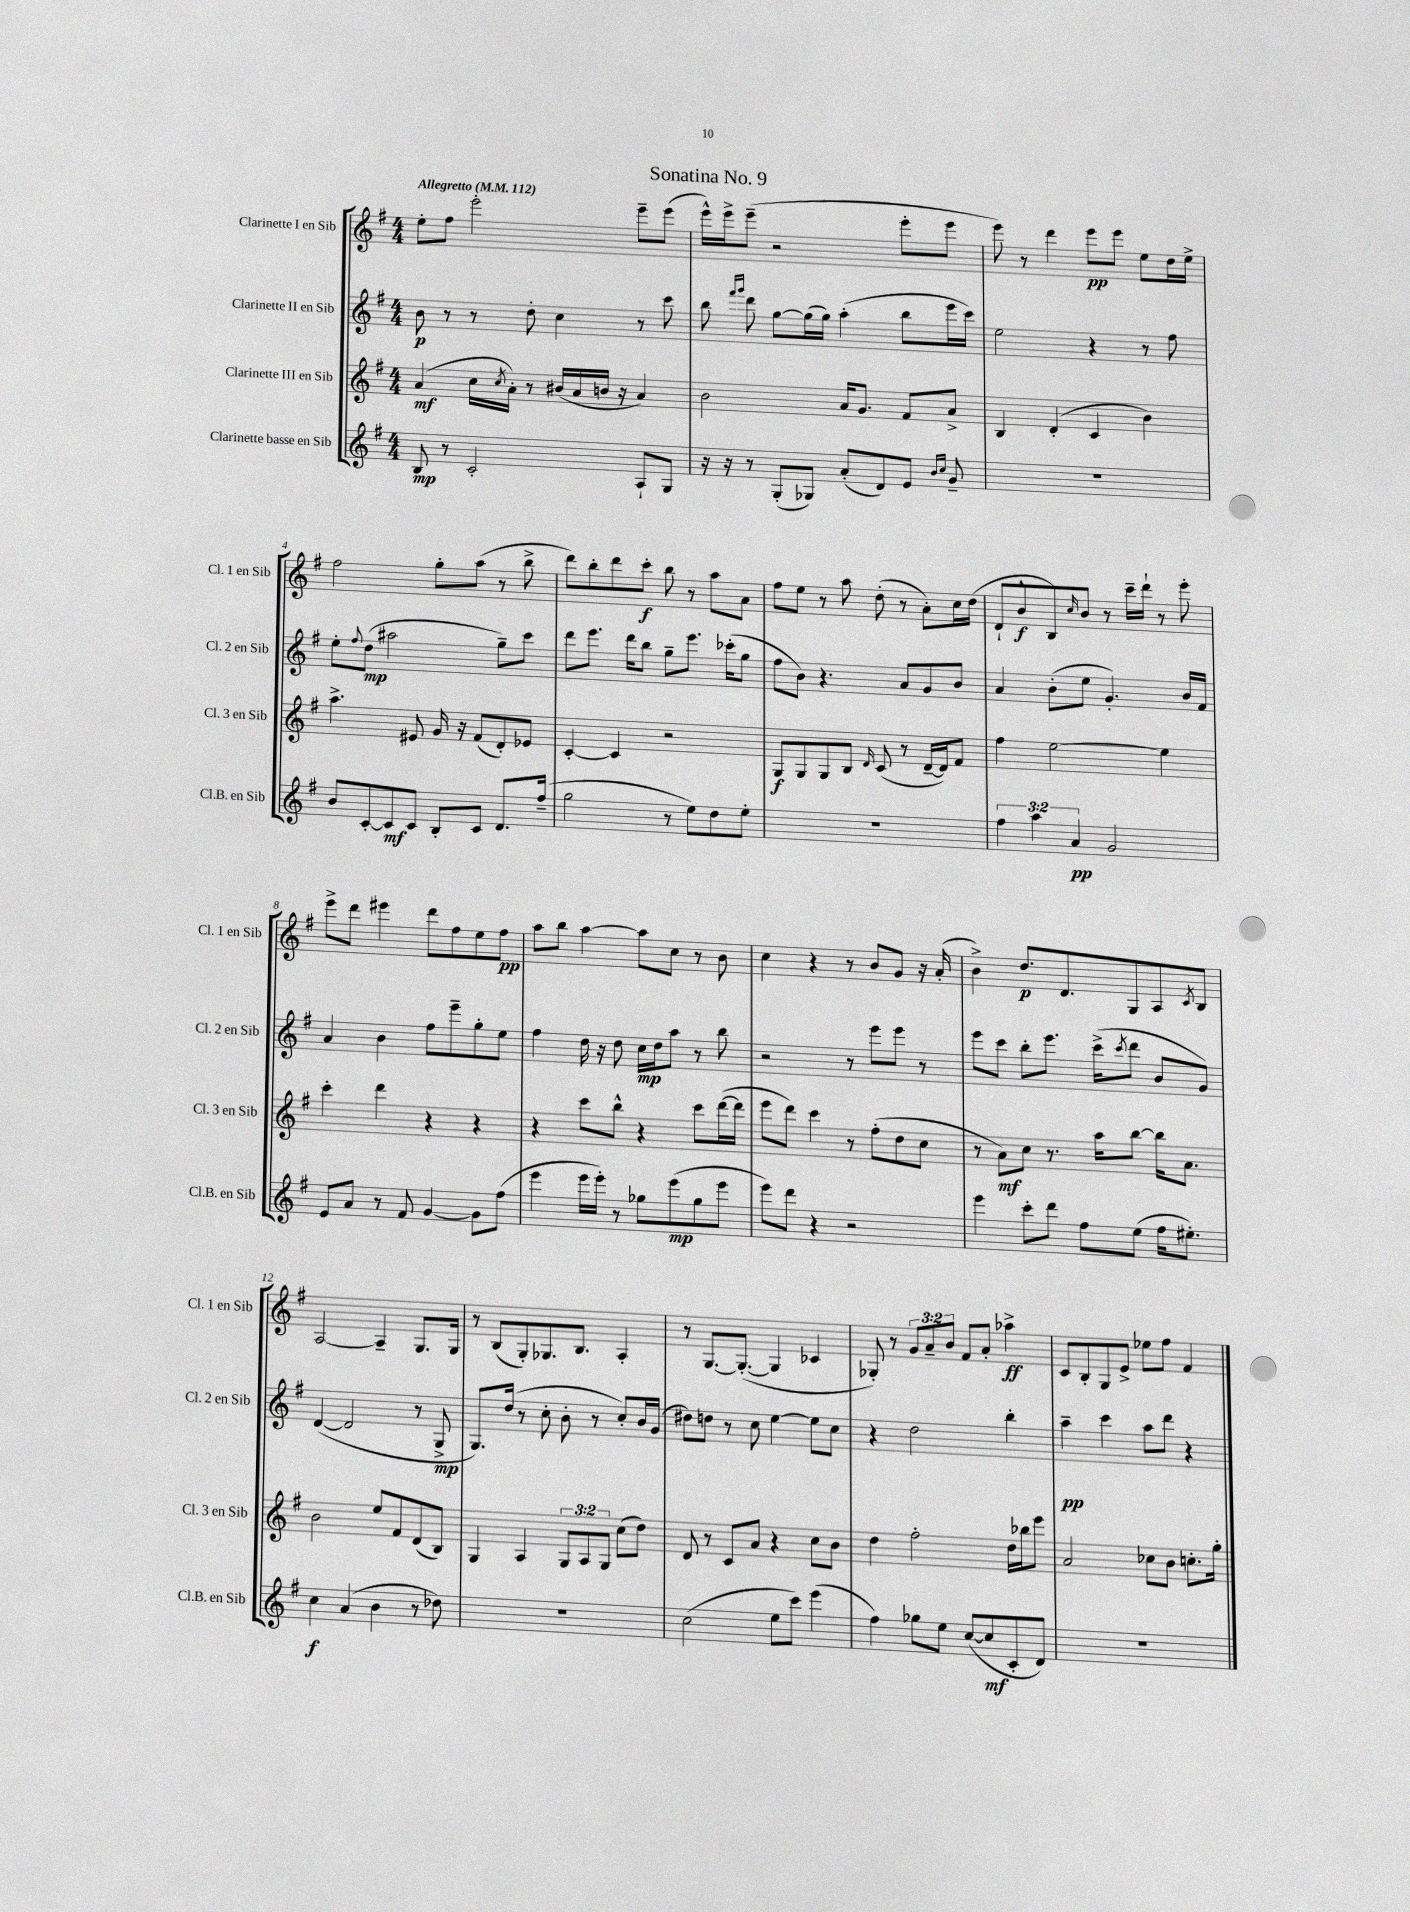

**kern	**kern	**kern	**kern
*staff4	*staff3	*staff2	*staff1
*clefG2	*clefG2	*clefG2	*clefG2
*k[f#]	*k[f#]	*k[f#]	*k[f#]
*M4/4	*M4/4	*M4/4	*M4/4
*MM112	*MM112	*MM112	*MM112
8B	(4a	8b	8ee'
8r	.	8r	8ff#
2c'	16cc	8r	2eee'
.	8qcc	.	.
.	16a')	.	.
.	8r	8dd'	.
.	(16b#	4cc	.
.	16a	.	.
.	16b	.	.
.	16r	.	.
8A`	4a)	8r	8eee~
8G	.	8ccc	(8eee
=	=	=	=
16r	2b	8bb	16eee^^)
16r	.	.	16eee^
.	.	16qqfff#	.
.	.	16qqggg	.
8r	.	8ddd	(8eee~
(8G'	.	[8gg	2r
8G-)	.	(16gg]	.
.	.	16gg)	.
(8a'	16a	(4aa'	.
.	8.g	.	.
8d)	.	.	.
8e	8f#	8bb	8eee'
16qqb	.	.	.
16qqcc	.	.	.
8g~	8a^	16eee	8eee
.	.	16ccc)	.
=	=	=	=
1r	4B	2ee	8eee)
.	.	.	8r
.	(4d'	.	4ddd
.	4c	4r	8eee
.	.	.	8eee
.	4b)	8r	8ee
.	.	8ff#	16dd
.	.	.	16ee^
=	=	=	=
8b	4.aa^	8ee'	2ff#
.	.	8qqff#	.
[8c'	.	(8dd	.
8c]	.	2aa#	.
8c	8e#	.	.
8B'	16g	.	8gg'
.	16r	.	.
8c	(8f#	.	(8aa
8.d	8d')	8gg~)	8r
.	8e-	8ccc	8bb^
(16ff#~	.	.	.
=	=	=	=
2gg	[4c'	8ddd	8ddd)
.	.	8.eee	8bb'
.	4c]	.	8ddd
.	.	16ddd	.
.	.	8bb	8ccc'
8r	2r	8gg~	8bb
8ee)	.	8.eee	8r
8dd	.	.	8aa
.	.	(16ccc-'	.
8ee'	.	8gg	8a
=	=	=	=
1r	8G	8ff#	8ff#
.	8G	8b)	8ee
.	8G	4.r	8r
.	8B	.	8aa
.	16qqd	.	.
.	(8c	.	(8dd'
.	8r	8a	8r
.	[16d~	8g	8a')
.	16d])	.	.
.	8f#	8b	16cc
.	.	.	(16dd
=	=	=	=
6ff#	4ff#	4a	8d`
.	.	.	8b^^
6aa	.	.	.
.	[2ee	(8b'	8B)
6a	.	.	.
.	.	.	16qqcc
.	.	8ee	8b
2g	.	4.g')	8r
.	.	.	16ccc~
.	.	.	16ddd`
.	4ee]	.	8r
.	.	16b	8eee'
.	.	16f#	.
=	=	=	=
8e	4ccc'	4a	8eee^
8a	.	.	8ddd
8r	4ddd	4b	4eee#
8f#	.	.	.
[4g	4r	8ff#	8ddd
.	.	8eee~	8ff#
8g]	4r	8gg'	8ee
(8ff#	.	8ee	8ff#
=	=	=	=
4eee	4r	4ff#	8aa
.	.	.	8bb
16eee	8ccc	16dd	[4aa
16eee')	.	16r	.
8r	8bb^^	8dd	.
8gg-	4r	16cc	8aa]
.	.	16dd	.
(8eee	.	8aa	8cc
8gg-	8ccc	8r	8r
8eee	([16ddd	8bb	8b
.	16ddd]	.	.
=	=	=	=
8eee)	8eee	2r	4cc
8ddd	8ddd)	.	.
4r	4ccc	.	4r
2r	8r	8r	8r
.	(8ff#'	8eee	8b
.	8dd	8eee	8g
.	8cc	8r	16r
.	.	.	(16a'
=	=	=	=
4eee	8r	8eee	4b^)
.	8a)	8ccc	.
8ccc'	8cc	8bb'	8.dd
8ddd	8.r	8.eee	.
.	.	.	8.d
8ff#	.	.	.
.	16aa	(16ccc^	.
.	.	8qccc	.
(8ee	[8bb	8ddd	8G
16ff#	16bb]	8b	8A
8.ee#')	8.a	.	.
.	.	.	8qc
.	.	8g)	8B
=	=	=	=
4cc	2b	([4d	[2A
(4a	.	2d]	.
4b	8ee	.	4A~]
.	8f#	.	.
8r	(8d	8r	8.G
8dd-)	8B)	8G^	.
.	.	.	16G
=	=	=	=
1r	4G	8.G)	8r
.	.	.	(8B
.	.	(16dd	.
.	4A	8r	8G')
.	.	8cc'	8.G-
.	12G	8b'	.
.	.	.	8.B
.	12A	.	.
.	.	8r	.
.	12G	.	.
.	(8cc	8cc')	4A'
.	8dd)	16b	.
.	.	(16g	.
=	=	=	=
(2cc	8d	8dd#)	8r
.	8r	8dd	[8.G
.	8c	8r	.
.	.	.	(8.G'_
.	8a	8cc	.
8ee	4r	[4ee	4G]
8ccc)	.	.	.
(4eee	8cc	8ee]	4c-
.	8b	8cc	.
=	=	=	=
4ff#)	4dd	4r	8G-')
.	.	.	8r
8gg-	2ff#'	2dd	12g
.	.	.	12a~
8ee	.	.	.
.	.	.	12b
([8cc	.	.	8f#
8cc]	.	.	8a'
8c'	16dd	4bb'	4aa-^
.	16bb-	.	.
8d)	8eee	.	.
=	=	=	=
1r	2a	4aa~	8c
.	.	.	8B'
.	.	4ccc	8G
.	.	.	8e^
.	8cc-	8aa	8ee-
.	8b	8ddd	8ff#
.	8.cc'	4r	4f#
.	16gg'	.	.
==	==	==	==
*-	*-	*-	*-
